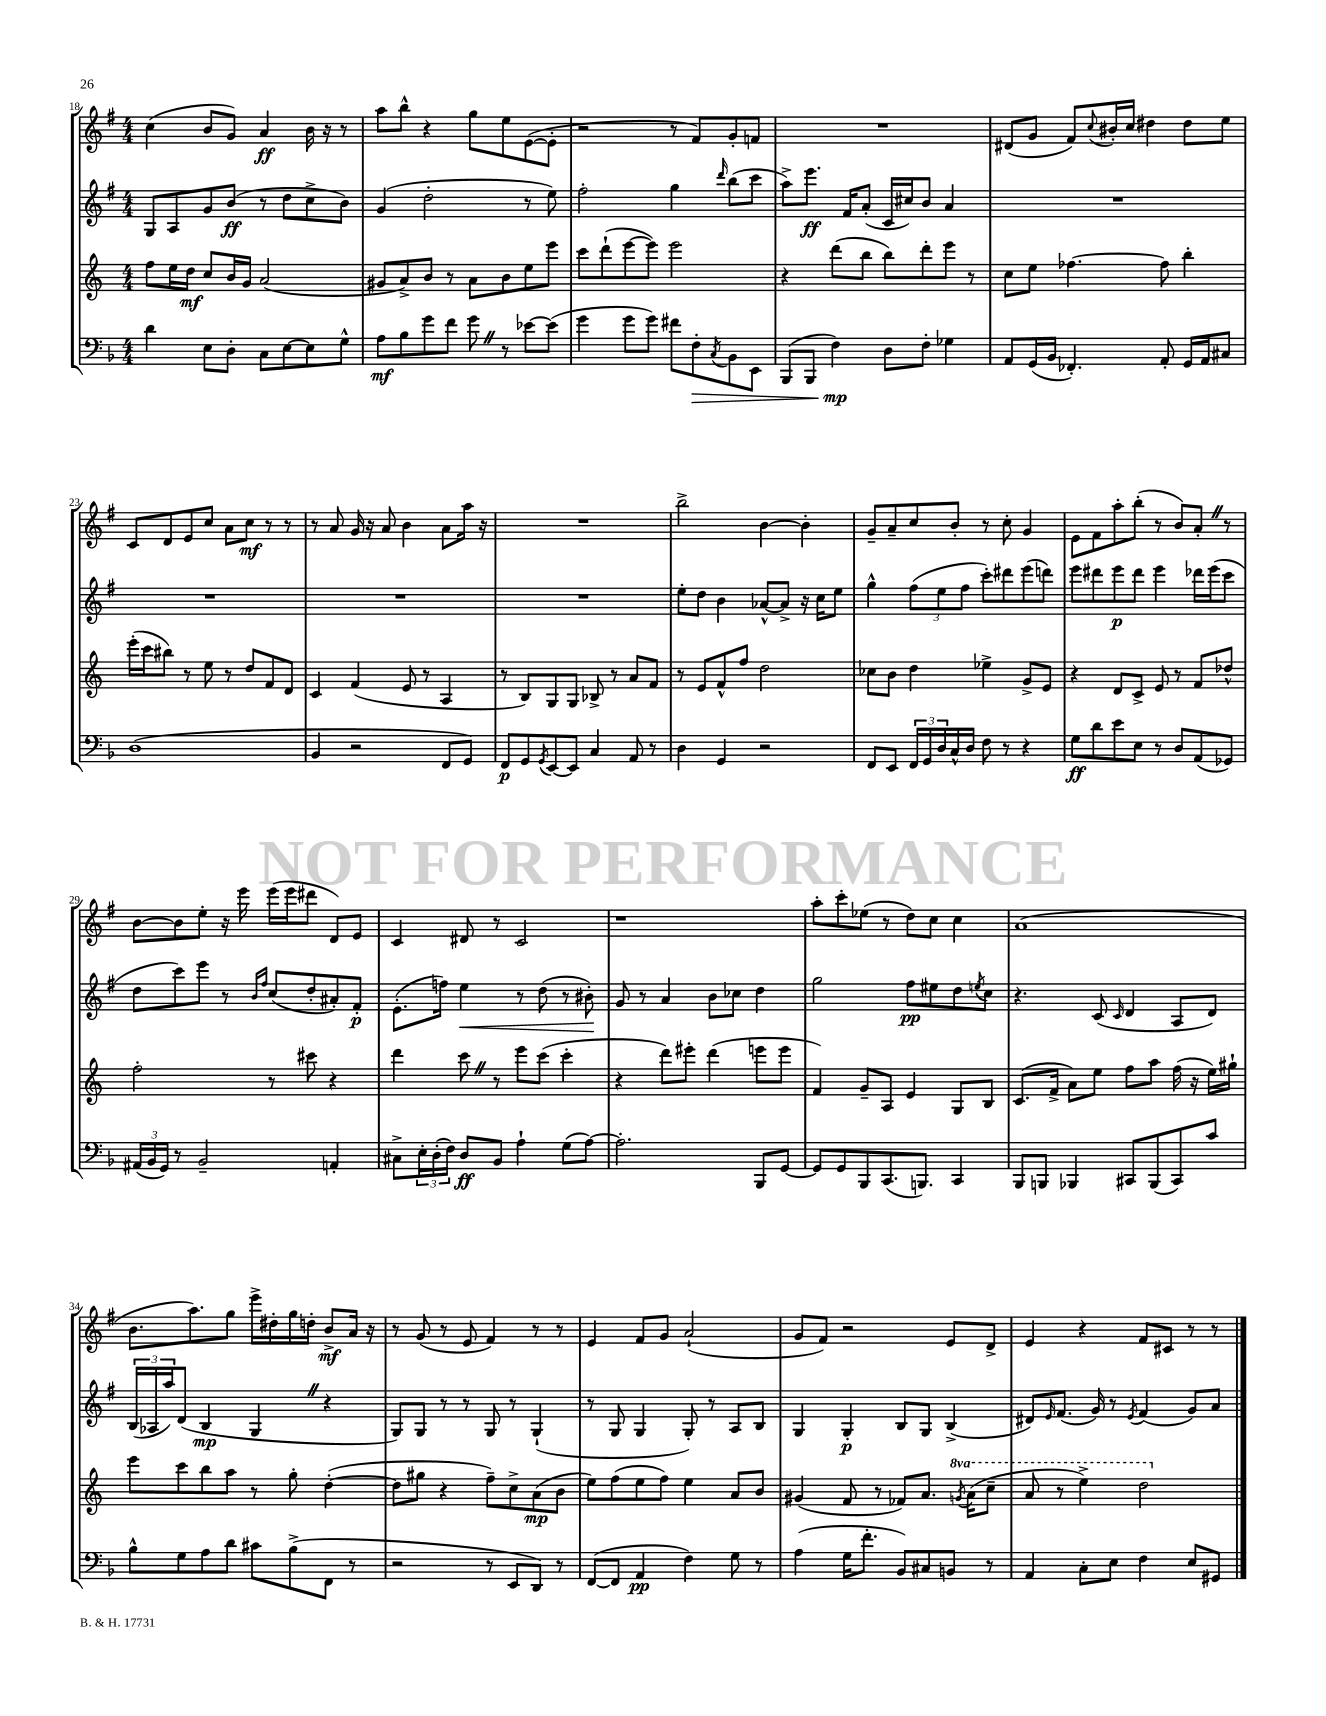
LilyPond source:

<<
\new StaffGroup <<
\new Staff = "s0" {
    \clef treble \key g \major \numericTimeSignature \time 4/4
    c''4( b'8 g'8) a'4\ff b'16 r16 r8 |
    a''8 b''8-^ r4 g''8 e''8 e'8~( e'8-. |
    r2 r8 fis'8) g'8-. f'8 |
    R1 |
    dis'8( g'8 fis'8) \appoggiatura { c''8 } bis'16-. c''16 dis''4 dis''8 e''8 |
    c'8 d'8 e'8 c''8 a'8 c''8\mf r8 r8 |
    r8 a'8 g'16 r16 a'8 b'4 a'8 a''16 r16 |
    R1 |
    b''2-> b'4~ b'4-. |
    g'8-- a'8-- c''8 b'8-. r8 c''8-. g'4 |
    e'8 fis'8 a''8-. b''8-.( r8 b'8) a'8-. \once \override BreathingSign.text = \markup { \musicglyph "scripts.caesura.straight" } \breathe r8 |
    b'8~ b'8 e''8-. r16 e'''16 e'''16( e'''16 dis'''8 d'8) e'8 |
    c'4 dis'8 r8 c'2 |
    r1 |
    a''8-. c'''8-. ees''8( r8 d''8) c''8 c''4 |
    a'1( |
    b'8. a''8.) g''8 e'''16-> dis''16-. g''16 d''16-. b'8->\mf a'16 r16 |
    r8 g'8( r8 e'8 fis'4) r8 r8 |
    e'4 fis'8 g'8 a'2-!( |
    g'8 fis'8) r2 e'8 d'8-> |
    e'4 r4 fis'8 cis'8 r8 r8 \bar "|." |
}
\new Staff = "s1" {
    \clef treble \key g \major \numericTimeSignature \time 4/4
    g8 a8 g'8 b'8\ff( r8 d''8 c''8-> b'8) |
    g'4( d''2-. r8 e''8) |
    fis''2-. g''4 \grace { d'''16 } b''8( c'''8 |
    a''8->) e'''8.\ff fis'16 a'8-.( c'16 cis''16) b'8 a'4 |
    R1 |
    R1 |
    R1 |
    R1 |
    e''8-. d''8 b'4 aes'8~-^ aes'8-> r16 c''16 e''8 |
    g''4-^ \tuplet 3/2 { fis''8( e''8 fis''8 } c'''8-.) dis'''8 e'''8( d'''8) |
    e'''8 dis'''8 e'''8\p dis'''8 e'''4 des'''16 e'''16( c'''8 |
    d''8 c'''8) e'''8 r8 \grace { b'16 fis''16 } c''8( d''8-. ais'8-.) fis'8-.\p |
    e'8.-.( f''16) e''4\< r8 d''8( r8 bis'8-.\!) |
    g'8 r8 a'4 b'8 ces''8 d''4 |
    g''2 fis''8\pp eis''8 d''8 \acciaccatura { e''8 } c''8 |
    r4. c'8( \grace { c'16 } d'4 a8 d'8) |
    \tuplet 3/2 { b16( aes16 a''16) } d'8( b4\mp g4 \once \override BreathingSign.text = \markup { \musicglyph "scripts.caesura.straight" } \breathe r4 |
    g8) g8 r8 r8 g8 r8 g4-!( |
    r8 g8 g4 g8-.) r8 a8 b8 |
    g4 g4-.\p b8 g8 b4->( |
    dis'8) \grace { e'16 } fis'8.( g'16) r8 \acciaccatura { e'8 } fis'4( g'8) a'8 \bar "|." |
}
\new Staff = "s2" {
    \clef treble \key c \major \numericTimeSignature \time 4/4 \set Staff.ottavationMarkups = #ottavation-simple-ordinals
    f''8 e''16 d''16\mf c''8 b'16 g'16 a'2( |
    gis'8 a'8->) b'8 r8 a'8 b'8 e''8 e'''8 |
    c'''8 d'''8-!( e'''8~ e'''8) e'''2 |
    r4 d'''8( b''8 b''8) d'''8-. e'''8 r8 |
    c''8 e''8 fes''4.~ fes''8 b''4-. |
    e'''16-.( c'''16 bis''8) r8 e''8 r8 d''8 f'8 d'8 |
    c'4 f'4( e'8 r8 a4 |
    r8 b8) g8 g8 bes8-> r8 a'8 f'8 |
    r8 e'8 f'8-^ f''8 d''2 |
    ces''8 b'8 d''4 ees''4-> g'8-> e'8 |
    r4 d'8 c'8-> e'8 r8 f'8 des''8-^ |
    f''2-. r8 cis'''8 r4 |
    d'''4 c'''8 \once \override BreathingSign.text = \markup { \musicglyph "scripts.caesura.straight" } \breathe r8 e'''8 c'''8( c'''4-. |
    r4 d'''8) eis'''8-. d'''4( e'''8 e'''8 |
    f'4) g'8-- a8 e'4 g8 b8 |
    c'8.( f'16-> a'8) e''8 f''8 a''8 f''16( r16 e''16) gis''16-! |
    e'''8 c'''8 b''8 a''8 r8 g''8-. d''4~-.( |
    d''8 gis''8 r4 f''8--) c''8-> a'8\mp( b'8 |
    e''8) f''8( e''8 f''8) e''4 a'8 b'8 |
    gis'4( f'8 r8 fes'8) a'8. \ottava #1 \acciaccatura { g''!8 } a''16( c'''8-- |
    a''8 r8 e'''4->) d'''2 \ottava #0 \bar "|." |
}
\new Staff = "s3" {
    \clef bass \key f \major \numericTimeSignature \time 4/4
    d'4 e8 d8-. c8 e8~ e8 g8-^ |
    a8\mf bes8 g'8 f'8 g'8 \once \override BreathingSign.text = \markup { \musicglyph "scripts.caesura.straight" } \breathe r8 ees'8~ ees'8( |
    g'4 g'8 g'8) fis'8 f8-.\> \acciaccatura { c8 } bes,8 e,8 |
    bes,,8( bes,,8 f4\mp\!) d8 f8-. ges4 |
    a,8 g,16( bes,16 fes,4.-.) a,8-. g,16 a,16 cis8 |
    d1( |
    bes,4 r2 f,8 g,8) |
    f,8\p g,8 \acciaccatura { g,8 } e,8~ e,8 c4 a,8 r8 |
    d4 g,4 r2 |
    f,8 e,8 \tuplet 3/2 { f,16 g,16 d16 } c16-^ d16 f8 r8 r4 |
    g8\ff d'8 e'8 e8 r8 d8 a,8( ges,8) |
    \tuplet 3/2 { ais,16( bes,16 g,16) } r8 bes,2-- a,4-. |
    cis8-> \tuplet 3/2 { e16-. d16-.( f16) } d8\ff bes,8 a4-! g8( a8~) |
    a2.-. bes,,8 g,8~ |
    g,8 g,8 bes,,8 c,8.( b,,8.) c,4 |
    bes,,8 b,,8 bes,,4 cis,8 bes,,8( cis,8) c'8 |
    bes8-^ g8 a8 d'8 cis'8 bes8->( f,8 r8 |
    r2 r8 e,8 d,8) r8 |
    f,8~( f,8 a,4\pp f4) g8 r8 |
    a4( g16 f'8.-. bes,8) cis8 b,8 r8 |
    a,4 c8-. e8 f4 e8 gis,8 \bar "|." |
}
>>
>>
\layout { \context { \Score currentBarNumber = #18 } }
